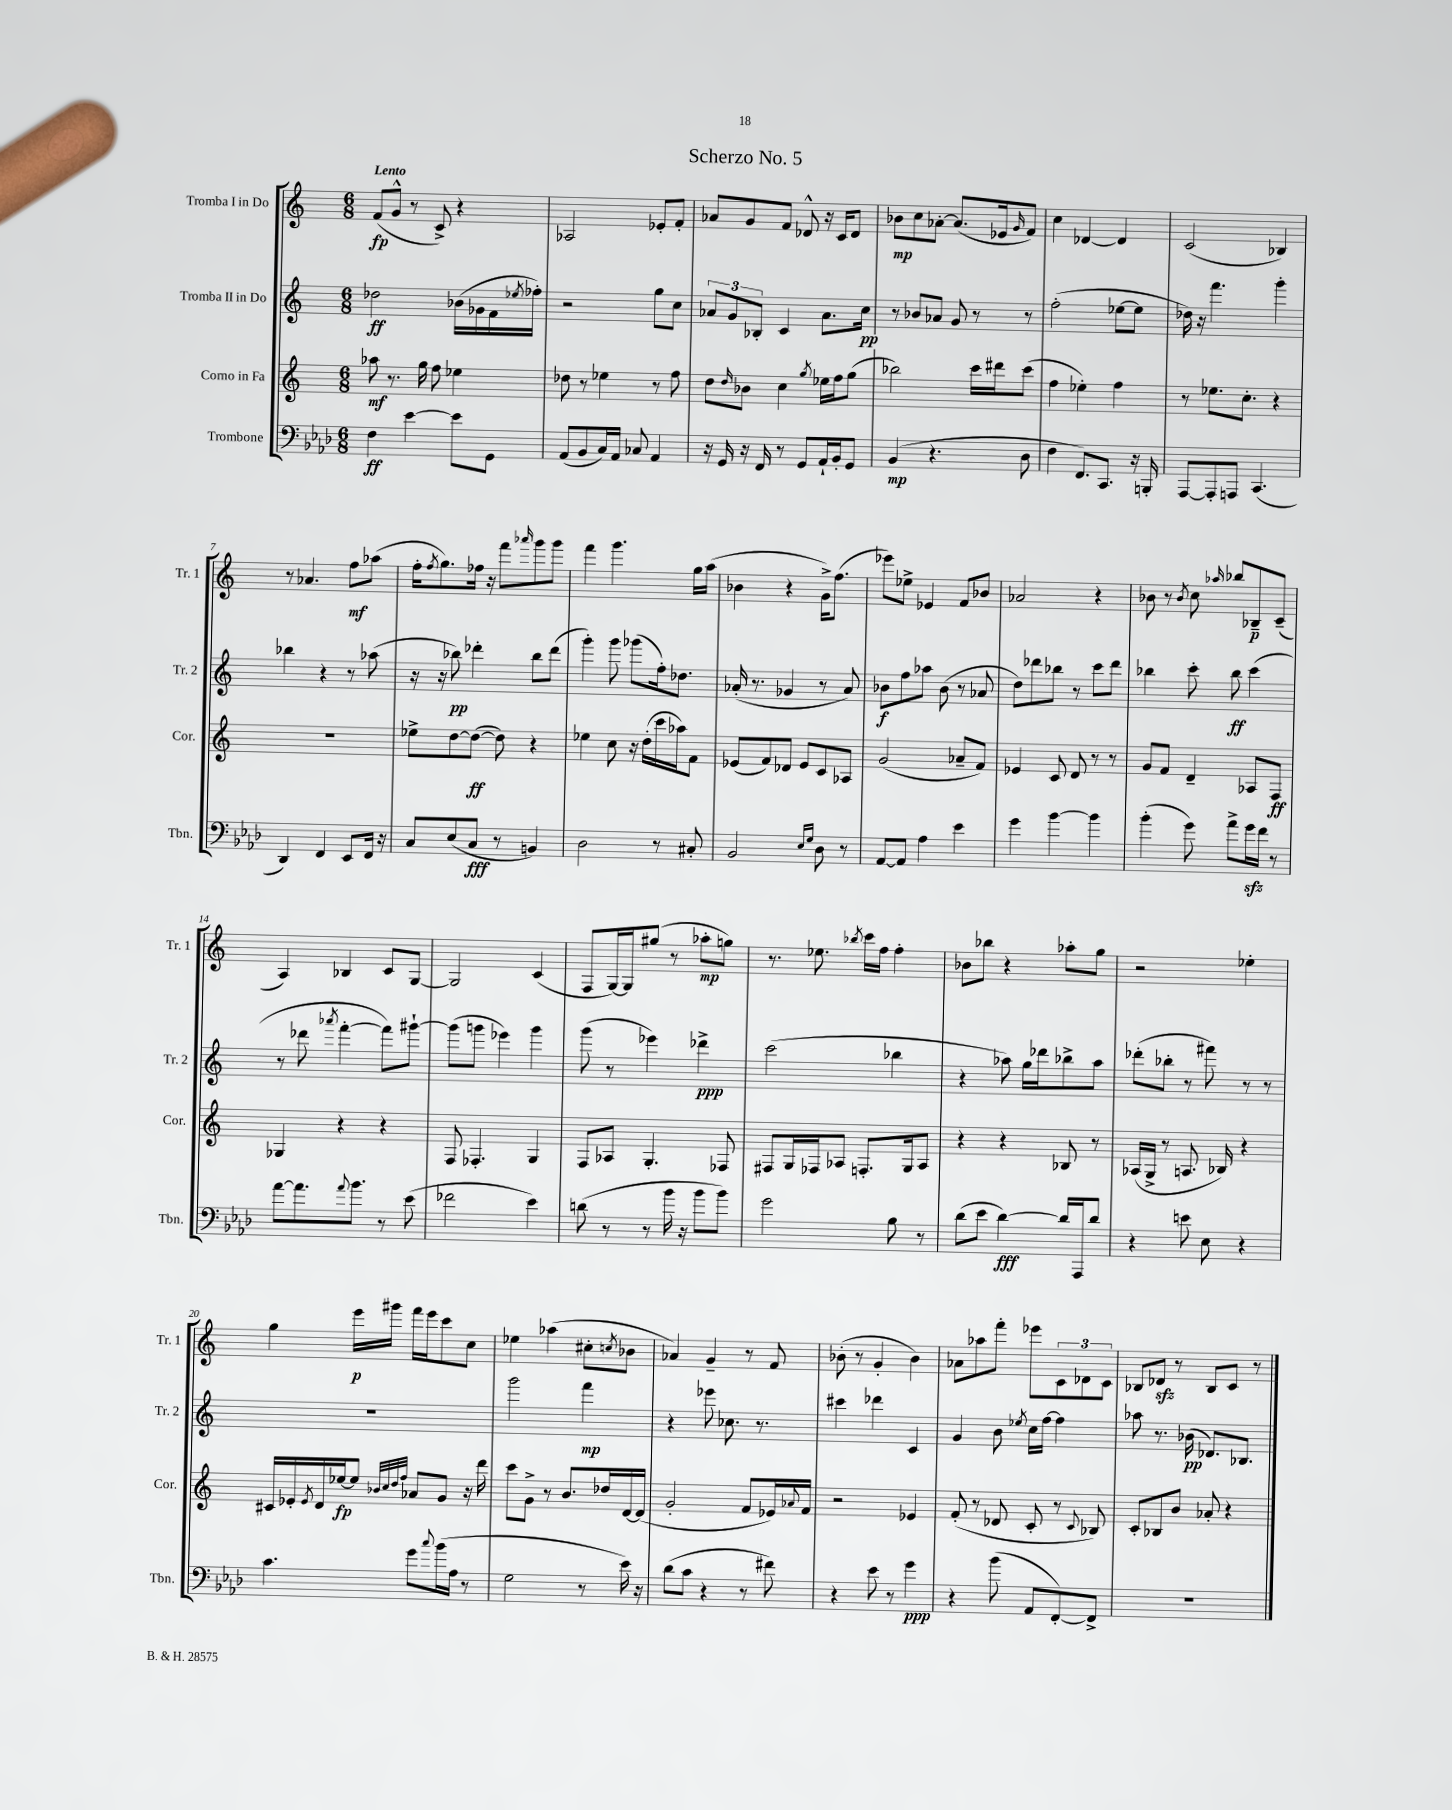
\header { title = "Scherzo No. 5" }
<<
\new StaffGroup <<
\new Staff = "s0" \with { instrumentName = "Tromba I in Do" shortInstrumentName = "Tr. 1" } {
    \clef treble \key c \major \numericTimeSignature \time 6/8 \tempo "Lento"
    f'8\fp( g'8-^ r8 c'8->) r4 |
    aes2 ees'8-. f'8-. |
    aes'8 g'8 f'8 des'8-^ r16 c'16 des'8 |
    bes'8\mp c''8 aes'8~-. aes'8.( ees'16 \grace { g'16 } f'8) |
    c''4 des'4~ des'4 |
    c'2( bes4) |
    r8 aes'4. f''8\mf aes''8( |
    f''16-. \acciaccatura { f''8 } g''8.) fes''16 r16 f'''8 \grace { aes'''16 } g'''8 g'''8 |
    f'''4 g'''4. g''16 a''16( |
    bes'4 r4 g'16->) f''8.( |
    ees'''8) ees''8-> ees'4 f'8 bes'8 |
    aes'2 r4 |
    bes'8 r8 \acciaccatura { bes'8 } c''8 \grace { aes''16 } bes''8 bes8--\p c'8--( |
    a4) bes4 c'8 g8~ |
    g2 c'4( |
    f8 g16~) g16 gis''8( r8 aes''8-.\mp g''8) |
    r8. ees''8. \acciaccatura { bes''8 } c'''16 f''16 f''4-. |
    bes'8 bes''8 r4 aes''8-. g''8 |
    r2 ees''4-. |
    g''4 e'''16\p gis'''16 f'''16 e'''16 c'''8 c''8 |
    ees''4 aes''4( cis''8-. \acciaccatura { c''8 } bes'8 |
    aes'4) g'4-- r8 f'8 |
    bes'8-.( r8 g'4-. bes'4) |
    aes'8 aes''8 f'''8-. ees'''8 \tuplet 3/2 { c'8 des'8 c'8 } |
    bes8 des'8\sfz r8 bes8 c'8 r8 \bar "|." |
}
\new Staff = "s1" \with { instrumentName = "Tromba II in Do" shortInstrumentName = "Tr. 2" } {
    \clef treble \key c \major \numericTimeSignature \time 6/8
    des''2\ff bes'16( ges'16 f'16 \acciaccatura { ees''8 } fes''16-.) |
    r2 g''8 c''8 |
    \tuplet 3/2 { aes'8 g'8 bes8-. } c'4 aes'8. c''16\pp |
    r8 bes'8 aes'8 g'8 r8 r8 |
    f''2-.( ees''8~ ees''8 |
    des''16) r16 f'''4. g'''4-. |
    bes''4 r4 r8 aes''8( |
    r16 r16 bes''8\pp) des'''4-. bes''8 des'''8( |
    g'''4-.) g'''8 ges'''8( f''16-.) des''8. |
    aes'16-.( r8. ges'4 r8 aes'8) |
    bes'8\f f''8 aes''8 bes'8( r8 aes'8 |
    d''8) des'''8 bes''8 r8 c'''8 des'''8 |
    bes''4 c'''8-. bes''8\ff c'''4( |
    r8 des'''8 \acciaccatura { aes'''8 } f'''4~-. f'''8) gis'''8~-! |
    gis'''8( g'''8 ees'''4) g'''4 |
    g'''8( r8 ees'''4) des'''4->\ppp |
    c'''2( bes''4 |
    r4 aes''8) g''16 des'''16 bes''8-> aes''8 |
    des'''8-.( bes''8-. r8 fis'''8) r8 r8 |
    R2. |
    g'''2 f'''4\mp |
    r4 ees'''8 ces''8. r8. |
    cis'''4 des'''4 c'4 |
    g'4 b'8 \acciaccatura { ees''8 } c''16 f''16~ f''4 |
    aes''8 r8. bes'16\pp( des'8.) bes8. \bar "|." |
}
\new Staff = "s2" \with { instrumentName = "Corno in Fa" shortInstrumentName = "Cor." } {
    \clef treble \key c \major \numericTimeSignature \time 6/8
    aes''8\mf r8. g''16 f''8 ees''4 |
    des''8 r8 ees''4 r8 f''8 |
    d''8 \grace { d''16 } bes'8 c''4 \acciaccatura { g''8 } ees''16 f''16 g''8( |
    bes''2) c'''16 dis'''16 c'''8( |
    f''4 ees''4-.) f''4 |
    r8 ees''8. c''8.-. r4 |
    R2. |
    ees''8-> d''8~ d''8~\ff( d''8) r4 |
    ees''4 c''8 r16 d''16-.( c'''16 aes''16) f'8 |
    ees'8( f'8) des'8 ees'8 c'8 aes8 |
    g'2( aes'8-- f'8) |
    ees'4 c'8 d'8 r8 r8 |
    g'8 f'8 d'4-- aes8 f8\ff |
    ges4 r4 r4 |
    f8 fes4.-. g4 |
    f8 aes8 g4.-. fes8 |
    fis8 g16 fes16 aes8 f8.-. g16 aes8 |
    r4 r4 bes8 r8 |
    aes16( g16-> r8 a8. bes16) r4 |
    cis'16 ees'16-. \acciaccatura { ees'8 } d'16 ees''16~\fp ees''8 \grace { bes'32 c''32 d''32 f''32 } aes'8 g'8 r16 d'''16 |
    c'''8 g'8-> r8 b'8. des''16 d'16~ d'16( |
    g'2-. f'8 ees'16) \appoggiatura { aes'8 } f'16 |
    r2 ees'4 |
    f'8-.( r8 des'8 c'8-. r8 \appoggiatura { c'8 } bes8) |
    c'8-. bes8 b'8 aes'8-. r4 \bar "|." |
}
\new Staff = "s3" \with { instrumentName = "Trombone" shortInstrumentName = "Tbn." } {
    \clef bass \key aes \major \numericTimeSignature \time 6/8
    f4\ff ees'4~ ees'8 g,8 |
    aes,8( bes,8 c16) aes,16 ces8 aes,4 |
    r16 g,16 r16 f,16 r8 g,8 aes,16-! bes,16-. g,8 |
    bes,4\mp( r4. des8 |
    f4 f,8.) c,8. r16 b,,16-. |
    aes,,8~ aes,,8-. a,,8 c,4.( |
    des,4) f,4 ees,8 f,16 r16 |
    c8 ees8( c8\fff r8 b,4) |
    des2 r8 cis8-. |
    bes,2 \grace { ees16 g16 } des8 r8 |
    aes,8~ aes,8 aes4 ees'4 |
    g'4 bes'4~ bes'4 |
    bes'4-.( g'8) aes'8-> g'16\sfz f'16 r8 |
    aes'8~ aes'8. \appoggiatura { aes'8 } bes'8. r8 ees'8( |
    fes'2 ees'4) |
    d'8( r8 r8 bes'16 r16 bes'8 bes'8) |
    g'2 bes8 r8 |
    des'8( ees'8 des'4~\fff) des'16 aes,,16 des'8 |
    r4 e'8 ees8 r4 |
    c'4. g'8 \appoggiatura { c''8 } bes'16( aes16 r8 |
    g2 r8 ees'16) r16 |
    des'8( c'8 r4 r8 fis'8) |
    r4 ees'8 r8 g'4\ppp |
    r4 bes'8( aes,8 f,8~-.) f,8-> |
    R2. \bar "|." |
}
>>
>>
